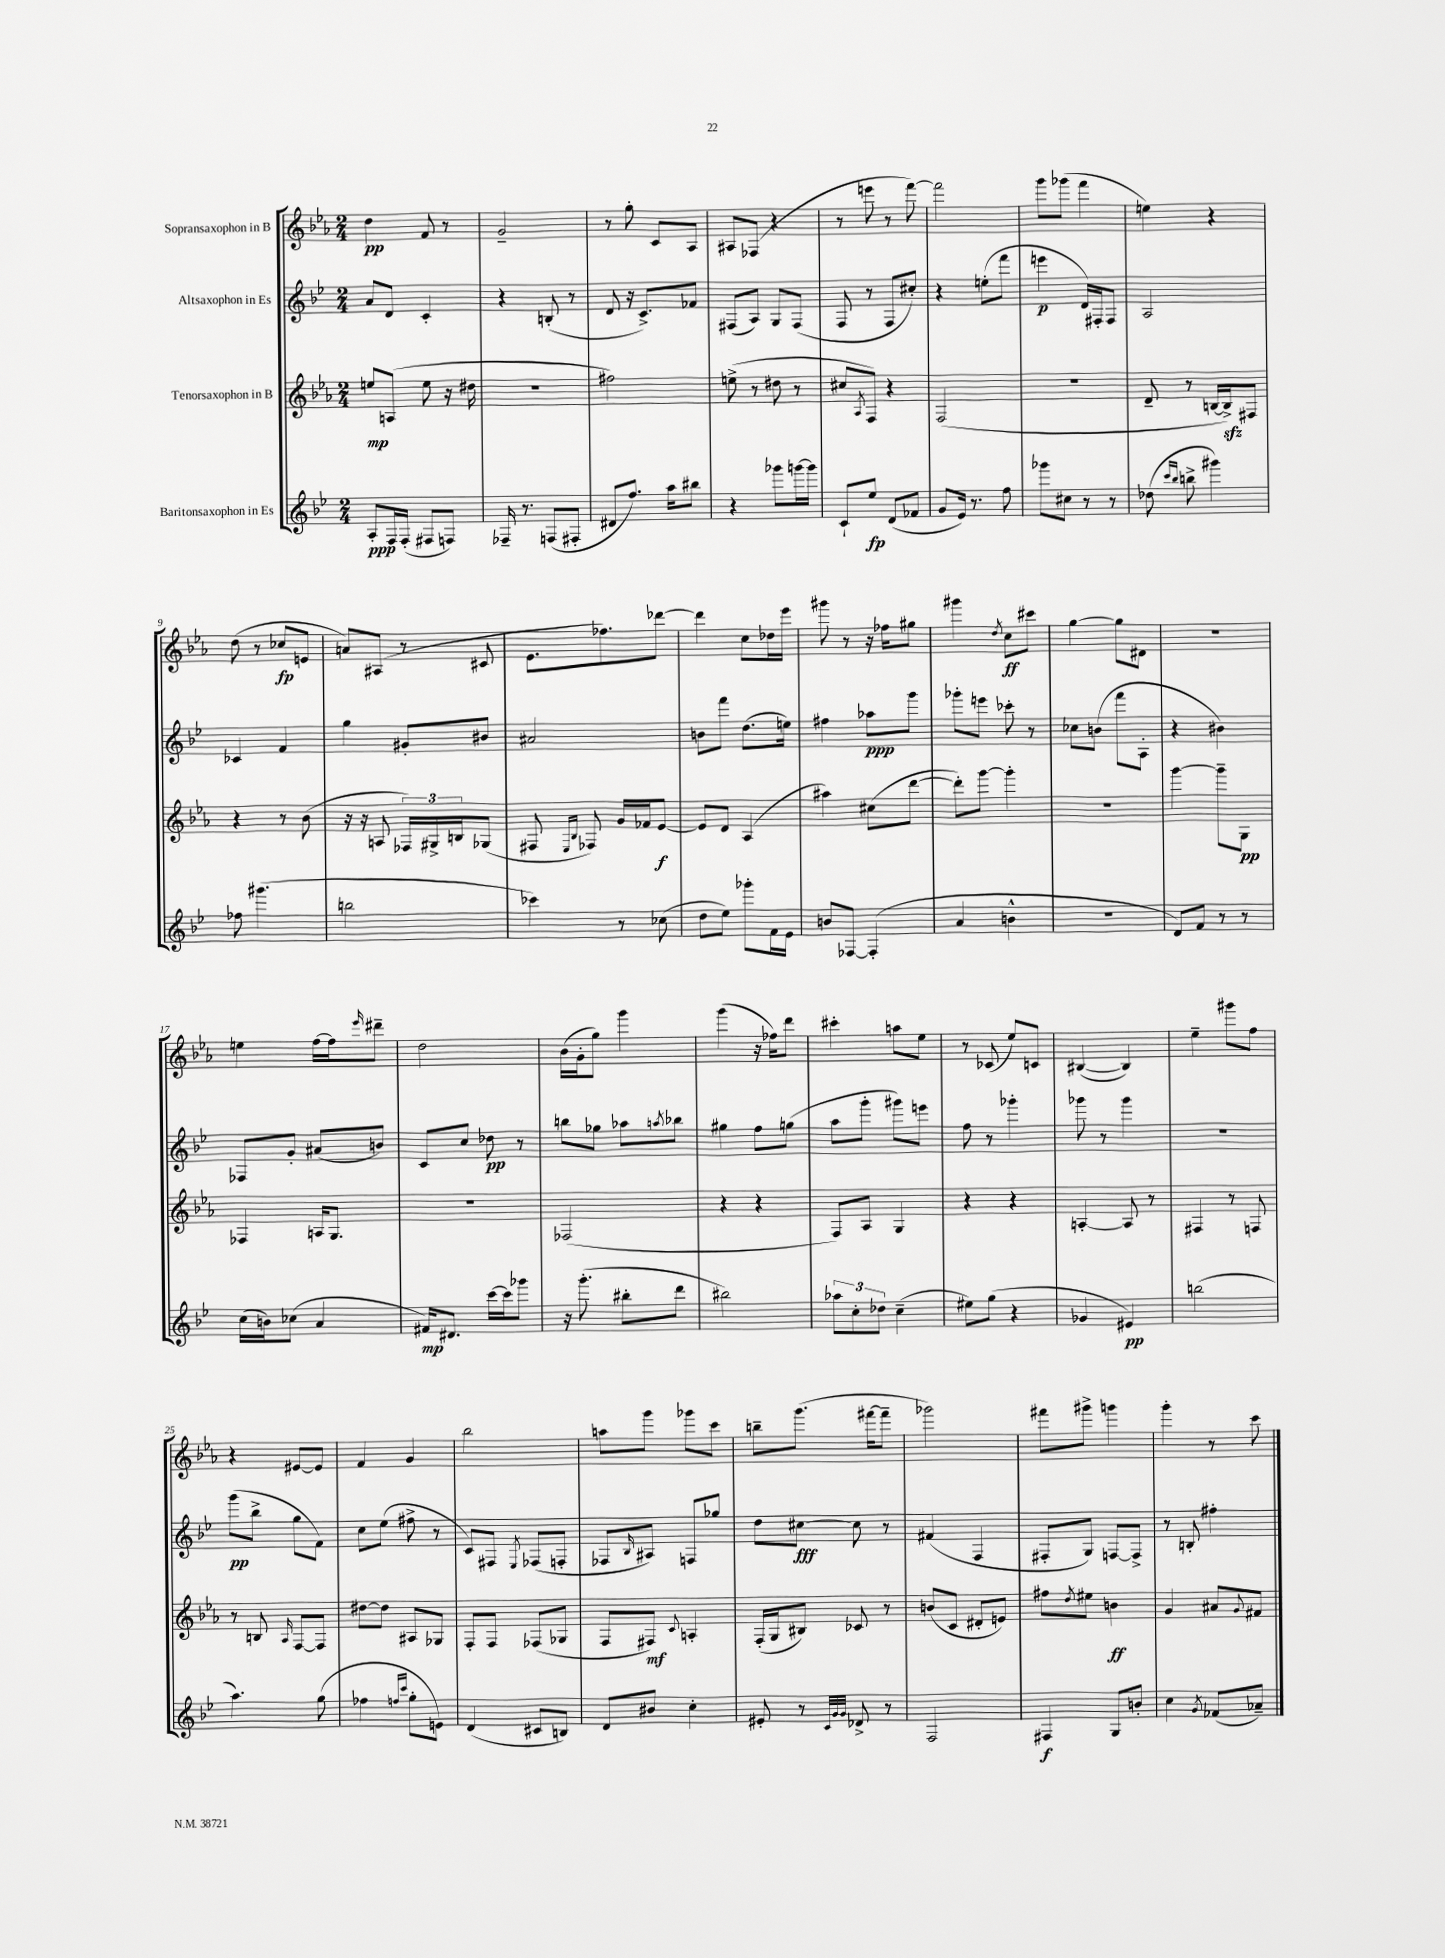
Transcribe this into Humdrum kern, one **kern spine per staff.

**kern	**kern	**kern	**kern
*staff4	*staff3	*staff2	*staff1
*clefG2	*clefG2	*clefG2	*clefG2
*k[b-e-]	*k[b-e-a-]	*k[b-e-]	*k[b-e-a-]
*M2/4	*M2/4	*M2/4	*M2/4
8A'/L	8ee/L	8a/L	4dd\
16F/L	(8A/J	8d/J	.
(16F'/JJ	.	.	.
8F#/L	8ee\	4c'/	8f/
8F/J)	16r	.	8r
.	16dd#\	.	.
=	=	=	=
16F-~/	2r	4r	2g~/
8.r	.	.	.
(8F/L	.	(8B'/	.
8F#'/J	.	8r	.
=	=	=	=
8d#/L	2ff#\)	8d/	8r
8.ff/J)	.	16r	8gg'\
.	.	8.c^/L)	.
.	.	.	8c/L
16aa\LK	.	.	.
8bb#\J	.	8f-/J	8A-/J
=	=	=	=
4r	(8ee^\	(8F#/L	8A#/L
.	8r	8A/J)	(8F-/J
8ggg-\L	8dd#\	8G/L	4r
[16ggg\L	8r	(8F#/J	.
16ggg\]JJ	.	.	.
=	=	=	=
8c`/L	8cc#/L	8F/	8r
.	8qA-/	.	.
8ee-/J	8F/J)	8r	8eee\
(8d/L	4r	8F/L	8r
8f-/J	.	8cc#'/J)	[8fff\)
=	=	=	=
8g/L	(2F/	4r	2fff\]
16e-/Jk)	.	.	.
8.r	.	.	.
.	.	(8ee'\L	.
8ff\	.	8fff\J	.
=	=	=	=
8ggg-\L	2r	4eee\	8ggg\L
8cc#\J	.	.	(8ggg-\J
8r	.	16d/LL)	4fff\
.	.	16F#'/J	.
8r	.	8F#/J	.
=	=	=	=
(8dd-\	8d~/	2A/	4ee\)
16qqccc/LL	.	.	.
16qqbb-/JJ	.	.	.
8bb^\	8r	.	.
4ggg#\)	[16B/LL	.	4r
.	16B^/]J)	.	.
.	8F#/J	.	.
=	=	=	=
8ff-\	4r	4c-/	(8dd\
(4.ggg#\	.	.	8r
.	8r	4f/	8cc-/L
.	(8b-\	.	8e/J
=	=	=	=
2bb\	16r	4gg\	8a/L)
.	16r	.	.
.	8A/	.	(8A#/J
.	24F-/LL)	8g#'/L	8r
.	24G#^/	.	.
.	24B/J	.	.
.	(8G-/J	8b#/J	8c#/
=	=	=	=
4ccc-\)	8F#/	2a#/	8.e-\L
.	16qqE-/LL	.	.
.	16qqB-/JJ	.	.
.	8F-/)	.	.
.	.	.	8.ff-\)
8r	16g/LL	.	.
.	16f-/J	.	.
(8cc-\	[8e-/J	.	[8ddd-\J
=	=	=	=
8dd\L	8e-/]L	8b\L	4ddd-\]
8ee-\J)	8d/J	8fff\J	.
8ggg-'\L	(4A-/	(8.dd\L	8cc\L
16f\L	.	.	16dd-\L
16e-\JJ	.	16ee\Jk)	16eee-\JJ
=	=	=	=
8b/L	4aa#\)	4ff#\	8ggg#\
[8F-/J	.	.	8r
(4F-'/]	(8cc#\L	8aa-\L	16r
.	.	.	16ff-\LK
.	[8ddd\J	8ggg\J	8gg#\J
=	=	=	=
4a/	8ddd'\]L)	8ggg-'\L	4ggg#\
.	[8ggg\J	8eee\J	.
.	.	.	8qdd/
4b^^\	4ggg'\]	8ccc-'\	8cc\L
.	.	8r	8ccc#\J
=	=	=	=
2r	2r	8cc-\L	[4gg\
.	.	(8b\J	.
.	.	8fff\L	8gg\]L
.	.	8A'\J	8d#\J
=	=	=	=
8d/L)	[4ggg\	4r	2r
8f/J	.	.	.
8r	8ggg~\]L	4b#\)	.
8r	8G\J	.	.
=	=	=	=
(16cc\LL	4F-/	8F-/L	4ee\
16b\J)	.	.	.
(8cc-\J	.	8g'/J	.
4a/	16A/LK	(8a#/L	[16ff\LL
.	8.G/J	.	16ff\]J
.	.	.	16qqeee-/
.	.	8b/J)	8ddd#~\J
=	=	=	=
16f#/LK)	2r	8c/L	2dd\
8.d#/J	.	.	.
.	.	8cc/J	.
[16ccc\LL	.	8dd-\	.
16ccc\]J	.	.	.
8ggg-\J	.	8r	.
=	=	=	=
16r	(2F-/	8bb\L	(16b-\LL
(8.ggg'\	.	.	16g'\J
.	.	8gg-\J	8gg\J)
8bb#'\L	.	8aa-\L	4ggg\
.	.	8qaa/	.
8ddd\J	.	8bb-\J	.
=	=	=	=
2bb#\)	4r	4gg#\	(4ggg\
.	4r	8ff\L	16r
.	.	.	16ff-\LK)
.	.	(8gg\J	8ddd\J
=	=	=	=
12aa-\L	8F/L)	8aa\L	4ccc#'\
12cc'\	.	.	.
.	8A-/J	8ggg'\J	.
12dd-\J	.	.	.
(4cc~\	4G/	8ggg#\L)	8aa\L
.	.	8eee\J	8ee-\J
=	=	=	=
8ee#\L)	4r	8ff\	8r
(8gg\J	.	8r	(8c-/
4r	4r	4ggg-'\	8ee-/L)
.	.	.	8c/J
=	=	=	=
4g-/	[4A'/	8ggg-\	([4B#/
.	.	8r	.
4e#/)	8A/]	4ggg-\	4B#/])
.	8r	.	.
=	=	=	=
(2bb\	4F#/	2r	4ee-~\
.	8r	.	8ggg#\L
.	8F/	.	8ff\J
=	=	=	=
4.aa\)	8r	(8ggg\L	4r
.	8B/	8bb-^\J	.
.	16qqA-/	.	.
.	[8F/L	8gg\L	[8e#/L
(8gg\	8F/]J	8f\J)	8e#/]J
=	=	=	=
4ff-\	[8dd#\L	8cc\L	4f/
.	8dd#\]J	(8ee-\J	.
16qqff/LL	.	.	.
16qqccc/JJ	.	.	.
8gg'\L	8A#/L	8ff#^\	4g/
8e\J)	8G-/J	8r	.
=	=	=	=
(4d/	8F'/L	8c/L)	2bb-\
.	8F/J	8F#/J	.
.	.	8qE-/	.
8c#/L	(8F-/L	(8F-/L	.
8B/J)	8G-/J	8F'/J	.
=	=	=	=
8d/L	8F/L	8F-/L	8aa\L
.	.	16qqB-/	.
8b#/J	8F#/J)	8A#/J)	8ggg\J
.	8qqc/	.	.
4cc'\	4A'/	8F/L	8ggg-\L
.	.	8gg-/J	8ccc\J
=	=	=	=
8e#'/	(16F'/LL	8dd\L	8bb~\L
.	16G/J	.	.
8r	8B#/J)	[8cc#\J	(8.ggg\J
32qqc/LLL	.	.	.
32qqg/	.	.	.
32qqg/JJJ	.	.	.
8d-^/	8c-/	8cc#\]	.
.	.	.	[16fff#\LK
8r	8r	8r	8fff#~\]J
=	=	=	=
2F/	(8b/L	(4f#/	2ggg-\)
.	8c/J	.	.
.	8d#'/L	4F/	.
.	8e/J)	.	.
=	=	=	=
4F#/	8ff#\L	8F#'/L	8fff#\L
.	8qdd/	.	.
.	8ee#\J	8G/J)	8ggg#^\J
8G/L	4b\	[8F/L	4ggg\
8b'/J	.	8F^/]J	.
=	=	=	=
4cc\	4g/	8r	4ggg'\
.	.	8B'/	.
8qg/	.	.	.
(8f-/L	8a#/L	4ff#'\	8r
.	8qqg/	.	.
8a-~/J)	8f#/J	.	8ccc\
==	==	==	==
*-	*-	*-	*-
